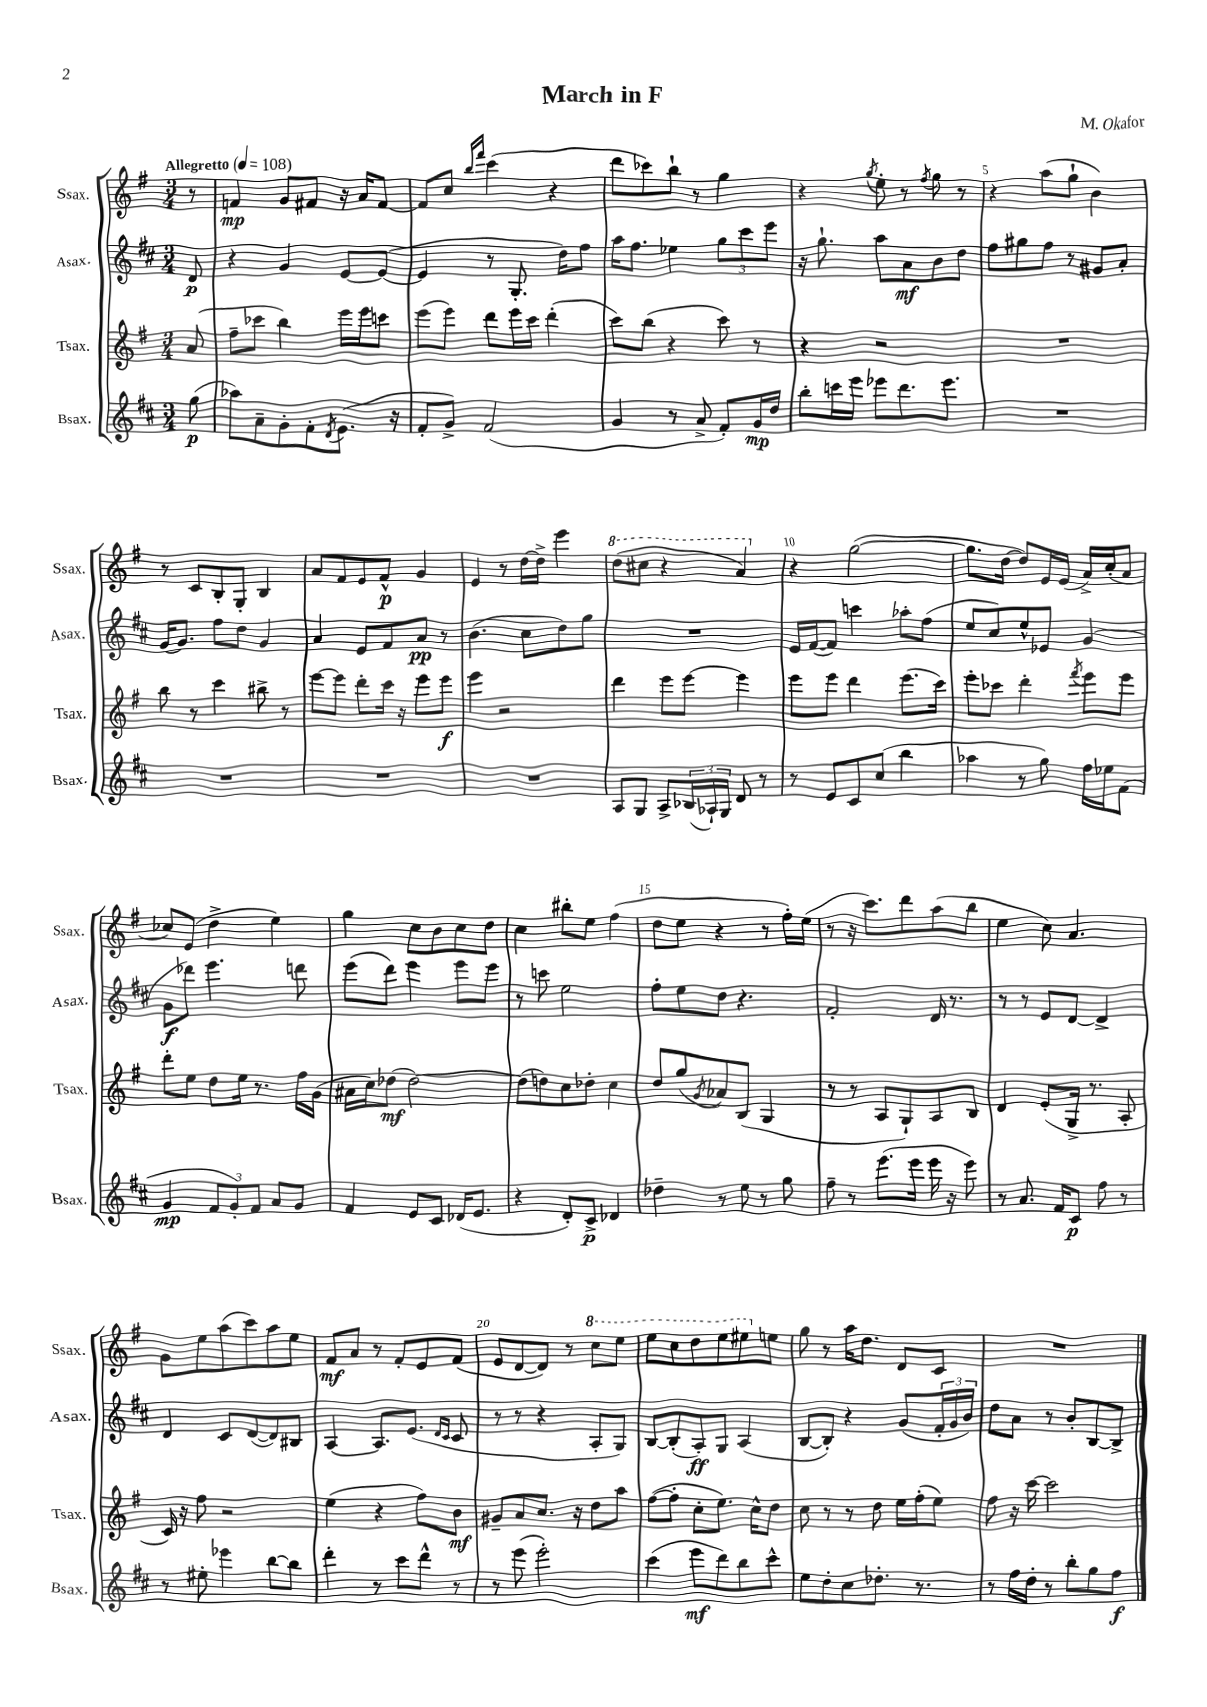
\header { title = "March in F" composer = "M. Okafor" }
<<
\new StaffGroup <<
\new Staff = "s0" \with { instrumentName = "Ssax." shortInstrumentName = "Ssax." } {
    \clef treble \key g \major \numericTimeSignature \time 3/4 \partial 8 \tempo "Allegretto" 4 = 108
    r8 |
    f'4\mp g'8 fis'8 r16 a'16 fis'8~ |
    fis'8 c''8 \grace { b''16 fis'''16 } c'''4( r4 |
    d'''8 ces'''8) b''8-! r8 g''4 |
    r4 \acciaccatura { g''8 } e''8-. r8 \acciaccatura { fis''8 } g''8 r8 |
    r4 a''8( g''8-! b'4) |
    r8 c'8 b8-. g8-. b4 |
    a'8 fis'8 e'8 fis'8-^\p g'4 |
    e'4 r8 d''16~ d''16-> e'''4 |
    \ottava #1 d'''8( cis'''8 r4 a''4) \ottava #0 |
    r4 g''2~( |
    g''8. d''16~ d''8) e'16 e'16( a'16->) c''16-.( a'8 |
    ces''8) e'8( d''4-> e''4) |
    g''4 c''8 b'8 c''8 d''8 |
    c''4 bis''8-. e''8 fis''4( |
    d''8 e''8 r4 r8 fis''16-.) e''16( |
    r8 r16 c'''8.) d'''8 a''8( b''8 |
    e''4 c''8) a'4. |
    g'8 e''8 a''8( c'''8) a''8 e''8 |
    fis'8\mf a'8 r8 fis'8-. e'8 fis'8( |
    e'8 d'8~ d'8) r8 \ottava #1 c'''8 e'''8 |
    e'''8 c'''8 d'''8 e'''8 eis'''8 \ottava #0 e''!8 |
    g''8 r8 a''16 d''8. d'8 c'8 |
    R2. \bar "|." |
}
\new Staff = "s1" \with { instrumentName = "Asax." shortInstrumentName = "Asax." } {
    \clef treble \key d \major \numericTimeSignature \time 3/4 \partial 8
    d'8\p |
    r4 g'4 e'8~ e'8~( |
    e'4 r8 g8.-. d''16) fis''8 |
    a''16 fis''8. ees''4 \tuplet 3/2 { g''8 cis'''8 e'''8 } |
    r16 g''8.-! a''8 a'8\mf b'8 d''8 |
    fis''8 gis''8 fis''8 r8 gis'8 a'8-. |
    g'16~ g'8. fis''8 d''8 g'4 |
    a'4 e'8 fis'8 a'8\pp r8 |
    b'4.( cis''8 d''8) g''8 |
    R2. |
    e'16 fis'16~( fis'8) c'''4 aes''8-. fis''8( |
    e''8 cis''8) e''8-^ ees'8 g'4( |
    g'8\f des'''8) e'''4. d'''8 |
    e'''8( d'''8) e'''4 e'''8 e'''8 |
    r8 c'''8 e''2 |
    fis''8-. e''8 d''8 r4. |
    fis'2-. d'16 r8. |
    r8 r8 e'8 d'8~ d'4-> |
    d'4 cis'8 d'8~( d'8) bis8 |
    a4~ a8. e'8.( \grace { d'16 cis'16 } cis'8 |
    r8 r8 r4 a8-. g8) |
    b8~ b8-.( a8-.\ff) g8 a4( |
    b8~ b8-.) r4 g'8( \tuplet 3/2 { fis'16-. g'16 b'16) } |
    d''8 a'8 r8 b'8-. b8~ b8-> \bar "|." |
}
\new Staff = "s2" \with { instrumentName = "Tsax." shortInstrumentName = "Tsax." } {
    \clef treble \key g \major \numericTimeSignature \time 3/4 \partial 8
    a'8( |
    fis''8-- ces'''8 b''4) e'''16 e'''16 c'''8 |
    e'''8( e'''8) d'''8 e'''16 c'''16 d'''4-.( |
    c'''8) b''8( r4 c'''8) r8 |
    r4 r2 |
    R2. |
    b''8 r8 c'''4 bis''8-> r8 |
    e'''8~ e'''8 d'''8-. c'''16 r16 e'''8 e'''8\f |
    e'''4 r2 |
    d'''4 e'''8 e'''8~ e'''4 |
    e'''8 e'''8 d'''4 e'''8.( c'''16) |
    e'''8-. ces'''8 d'''4-. \acciaccatura { fis'''8 } e'''8 e'''8 |
    d'''8-. e''8 d''8 e''16 r8. fis''16 g'16( |
    ais'16 c''16) des''8\mf( des''2~) |
    des''8( d''8) c''8 des''8-. c''4 |
    d''8 g''8( \acciaccatura { g'8 } aes'8) b8( g4 |
    r8 r8 a8 g8-!) a8 b8 |
    d'4 e'8-.( g16-> r8. a8-. |
    c'16) r16 fis''8 r2 |
    e''4( r4 fis''8) b'8\mf |
    gis'8-- a'8 c''8. r16 d''8 a''8 |
    fis''8~( fis''8-. c''8-. e''8.) c''16-^ d''8 |
    c''8 r8 r8 d''8 e''16 fis''16-.( e''8) |
    fis''8 r16 c'''16~ c'''2 \bar "|." |
}
\new Staff = "s3" \with { instrumentName = "Bsax." shortInstrumentName = "Bsax." } {
    \clef treble \key d \major \numericTimeSignature \time 3/4 \partial 8
    g''8\p( |
    aes''8) a'8-- g'8-. fis'8-. \acciaccatura { d'8 } e'8.( r16 |
    fis'8-. g'8->) fis'2( |
    g'4 r8 a'8-> fis'8-.) g'16\mp d''16 |
    b''8-. c'''16 e'''16 ees'''8 d'''8. ees'''8. |
    R2. |
    R2. |
    R2. |
    R2. |
    a8 g8 a8-> \tuplet 3/2 { bes16( aes16-!) g16 } d'8 r8 |
    r8 e'8 cis'8 cis''8( b''4 |
    aes''4 r8 g''8) fis''16 ees''16 fis'8( |
    g'4\mp \tuplet 3/2 { fis'8 g'8-.) fis'8 } a'8 g'8 |
    fis'4 e'8 cis'8 des'16( e'8. |
    r4 d'8-.) cis'8->\p des'4 |
    des''4-- r8 e''8 r8 g''8 |
    fis''8-- r8 e'''8.( e'''16 e'''16 r16 e'''8) |
    r8 a'8. fis'16 cis'8\p fis''8 r8 |
    r8 eis''8-. ees'''4 b''8~ b''8 |
    d'''4-. r8 cis'''8 d'''8-^ r8 |
    r8 e'''8( e'''2-.) |
    cis'''4( e'''8\mf d'''8) b''8 cis'''8-^ |
    e''8 d''8-. cis''8 des''8.-. r8. |
    r8 fis''16 d''16-. r8 b''8-. g''8 fis''8\f \bar "|." |
}
>>
>>
\layout { \context { \Score \override BarNumber.break-visibility = ##(#f #t #t) barNumberVisibility = #(every-nth-bar-number-visible 5) } }
